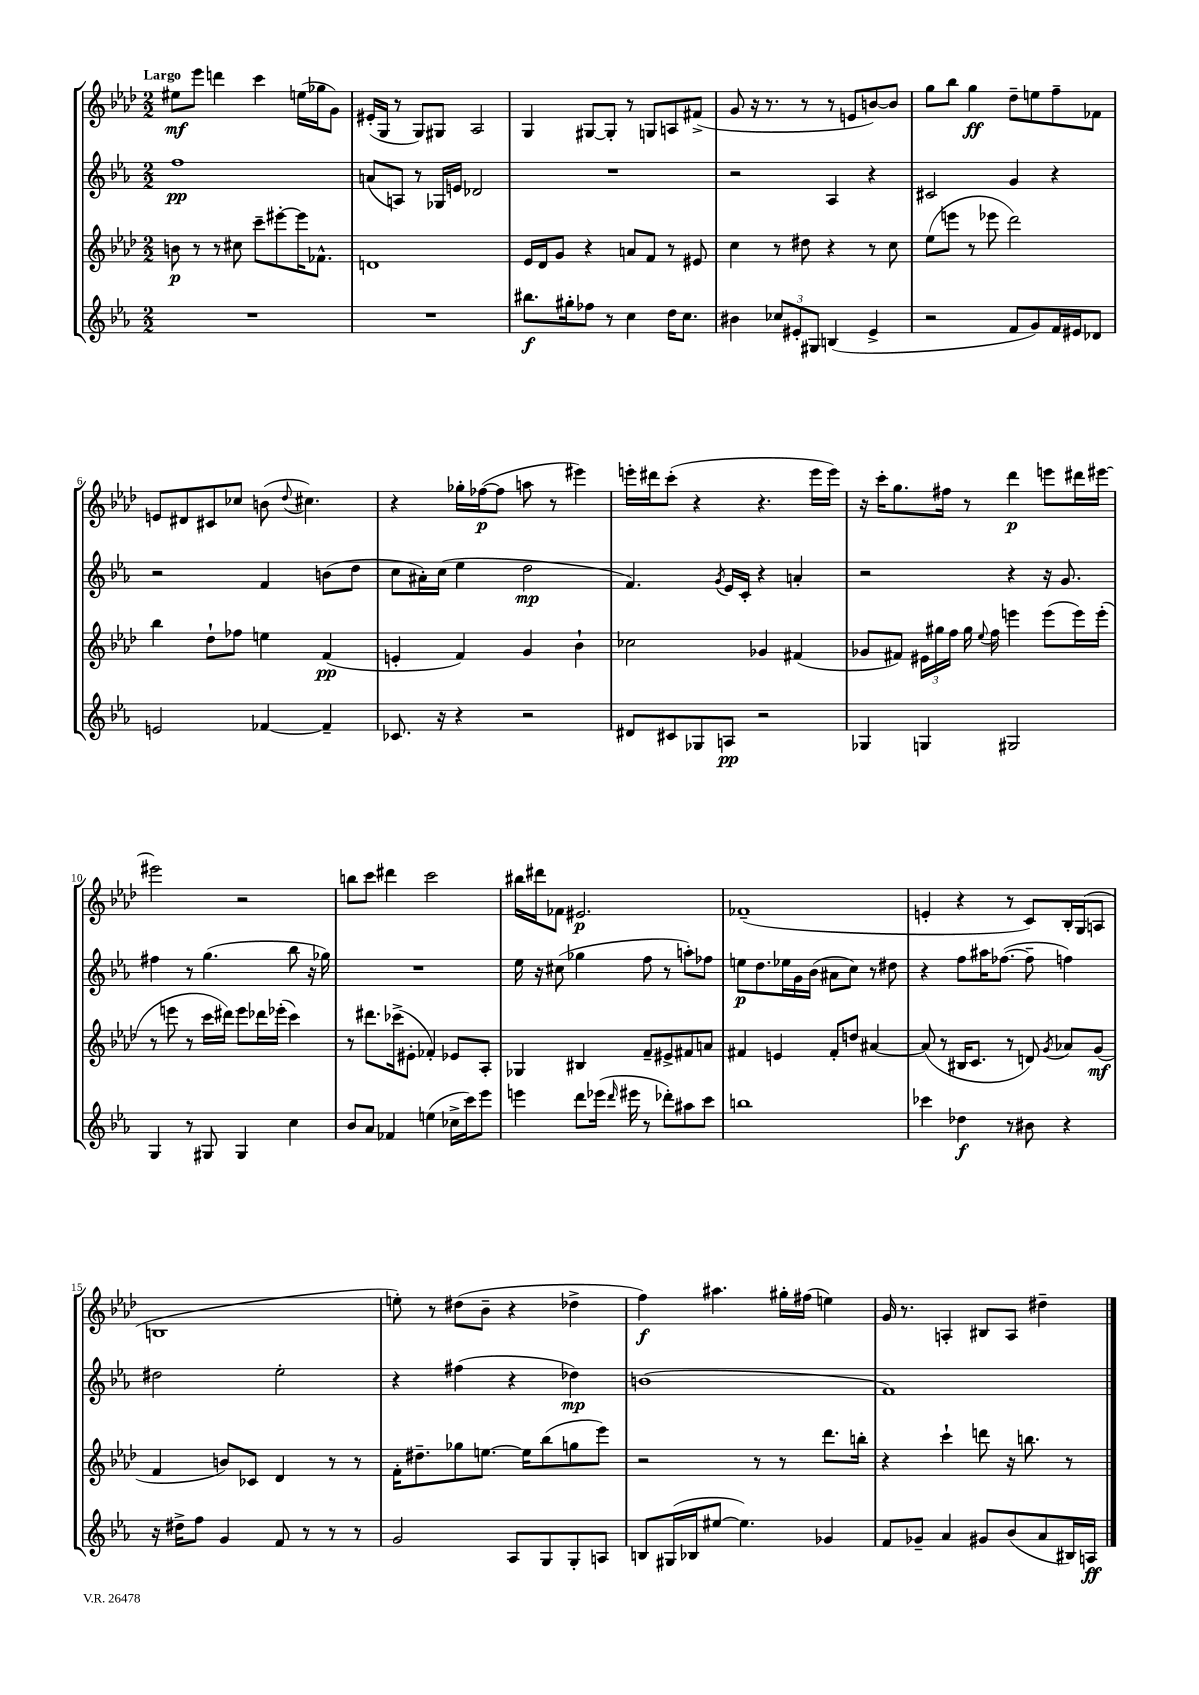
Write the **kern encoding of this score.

**kern	**kern	**kern	**kern
*staff4	*staff3	*staff2	*staff1
*clefG2	*clefG2	*clefG2	*clefG2
*k[b-e-a-]	*k[b-e-a-d-]	*k[b-e-a-]	*k[b-e-a-d-]
*M2/2	*M2/2	*M2/2	*M2/2
1r	8b\	1ff	8ee#\L
.	8r	.	8eee-\J
.	8r	.	4ddd\
.	8cc#\	.	.
.	8ccc~\L	.	4ccc\
.	[8eee#'\	.	.
.	16eee#\]K	.	(16ee\LL
.	8.f-^^\J	.	16gg-\J
.	.	.	8g\J)
=	=	=	=
1r	1d	(8a/L	(16e#'/LL
.	.	.	16G/JJ
.	.	8A/J)	8r
.	.	8r	8G/L)
.	.	16G-/LL	8G#/J
.	.	16e/JJ	.
.	.	2d-/	2A-/
=	=	=	=
8.bb#\L	16e-/LL	1r	4G/
.	16d-/J	.	.
.	8g/J	.	.
16gg#'\k	.	.	.
8ff-\J	4r	.	[8G#/L
8r	.	.	8G#'/]J
4cc\	8a/L	.	8r
.	8f/J	.	8G/L
16dd\LK	8r	.	8A/
8.cc\J	.	.	.
.	8e#/	.	(8f#^/J
=	=	=	=
4b#\	4cc\	2r	8g/
.	.	.	16r
.	.	.	8.r
12cc-/L	8r	.	.
12e#'/	.	.	.
.	8dd#\	.	8r
12G#/J	.	.	.
(4B/	4r	4A-/	8r
.	.	.	8e/L
4e#^/	8r	4r	[8b/)
.	8cc\	.	8b/]J
=	=	=	=
2r	(8ee-\L	2c#/	8gg\L
.	8eee\J	.	8bb-\J
.	8r	.	4gg\
.	8eee-\	.	.
8f/L	2ddd-\)	4g/	8dd-~\L
8g/)	.	.	8ee\
16f/L	.	4r	8ff~\
16e#/J	.	.	.
8d-/J	.	.	8f-\J
=	=	=	=
2e/	4bb-\	2r	8e/L
.	.	.	8d#/
.	8dd-`\L	.	8c#/
.	8ff-\J	.	8cc-/J
[4f-/	4ee\	4f/	(8b\
.	.	.	8qqdd-/
.	.	.	4.cc#\)
4f-~/]	(4f/	(8b\L	.
.	.	8dd\J	.
=	=	=	=
8.c-/	4e'/	8cc\L	4r
.	.	16a#'\L)	.
16r	.	(16cc\JJ	.
4r	4f/)	4ee-\	16gg-'\LL
.	.	.	([16ff-\J
.	.	.	8ff-\]J
2r	4g/	2dd\	8aa\
.	.	.	8r
.	4b-`\	.	4eee#\)
=	=	=	=
8d#/L	2cc-\	4.f/)	16eee'\LL
.	.	.	16ddd#\J
8c#/	.	.	(8ccc'\J
8G-/	.	.	4r
.	.	8qg/	.
8A/J	.	16e-/LL	.
.	.	16c'/JJ	.
2r	4g-/	4r	4.r
.	(4f#/	4a'/	.
.	.	.	16eee\LL
.	.	.	16eee\JJ)
=	=	=	=
4G-/	8g-/L	2r	16r
.	.	.	16ccc'\LK
.	8f#/J)	.	8.gg\
4G/	24e#\LL	.	.
.	24gg#\	.	.
.	.	.	16ff#\Jk
.	24ff\JJ	.	.
.	16gg#\	.	8r
.	8qqee-/	.	.
.	16ff\	.	.
2G#/	4eee\	4r	4ddd-\
.	(8eee\L	16r	8eee\L
.	.	8.g/	.
.	16eee\L)	.	16ddd#\L
.	(16eee'\JJ	.	[16eee#\JJ
=	=	=	=
4G/	8r	4ff#\	2eee#\]
.	8eee\	.	.
8r	8r	8r	.
8G#/	16ccc\LL	(4.gg\	.
.	16ddd#\JJ)	.	.
4G#/	8eee\L	.	2r
.	16ddd-\L	.	.
.	(16eee-'\JJ	.	.
4cc\	4ccc\)	8bb-\	.
.	.	16r	.
.	.	16gg-\)	.
=	=	=	=
8b-/L	8r	1r	8bb\L
8a-/J	8.ddd#\L	.	8ccc\J
4f-/	.	.	4ddd#\
.	(16ccc-^\k	.	.
.	8e#'\J	.	.
(4ee\	4f-'/)	.	2ccc\
16cc-^\LL	8e-/L	.	.
16ccc\J)	.	.	.
8eee-\J	8A-'/J	.	.
=	=	=	=
4eee\	4G-/	16ee-\	16bb#\LL
.	.	16r	16ddd#\J
.	.	(8cc#\	8f-\J
8ddd\L	4B#/	4gg-\	2.e#/
(16eee-\Jk	.	.	.
16qqddd/	.	.	.
16eee#\	.	.	.
8r	8f~/L	8ff\	.
8ddd-'\L)	8e#^/	8r	.
8aa#\	8f#/	8aa'\L)	.
8ccc\J	8a/J	8ff-\J	.
=	=	=	=
1bb	4f#/	8ee\L	(1f-~
.	.	8.dd\	.
.	4e/	.	.
.	.	16ee-\L	.
.	.	16g\	.
.	.	(16b-\JJ	.
.	8f#'/L	8a#\L	.
.	8dd/J	8cc\J)	.
.	[4a#/	8r	.
.	.	8dd#\	.
=	=	=	=
4ccc-\	(8a#/]	4r	4e'/
.	8r	.	.
4dd-\	16B#/LK	8ff\L	4r
.	8.c/J	.	.
.	.	16aa#\K	.
.	.	([8.ff-\J	.
8r	8r	.	8r
8b#\	8d/)	8ff-~\]	8c/L)
.	8qg/	.	.
4r	8a-/L	4ff\)	16B-'/L
.	.	.	(16G/J
.	(8g/J	.	8A/J
=	=	=	=
16r	4f/	2dd#\	1B
16dd#^\LK	.	.	.
8ff\J	.	.	.
4g/	8b/L)	.	.
.	8c-/J	.	.
8f/	4d-/	2ee-'\	.
8r	.	.	.
8r	8r	.	.
8r	8r	.	.
=	=	=	=
2g/	16f'\LK	4r	8ee'\)
.	8.dd#~\	.	.
.	.	.	8r
.	8gg-\	(4ff#\	(8dd#\L
.	[8.ee\J	.	8b-~\J
8A-/L	.	4r	4r
.	16ee\]LK	.	.
8G/	(8bb-\	.	.
8G'/	8gg\	4dd-\)	4dd-^\
8A/J	8eee-\J)	.	.
=	=	=	=
8B/L	2r	(1b	4ff\)
(16G#/L	.	.	.
16B-/J	.	.	.
[8ee#/J	.	.	4.aa#\
4.ee#\])	.	.	.
.	8r	.	.
.	8r	.	16gg#'\LL
.	.	.	(16ff#\JJ
4g-/	8.ddd-\L	.	4ee\)
.	16bb'\Jk	.	.
=	=	=	=
8f/L	4r	1f)	16g/
.	.	.	8.r
8g-~/J	.	.	.
4a-/	4ccc`\	.	4A'/
8g#/L	8ddd\	.	8B#/L
(8b-/	16r	.	8A/J
.	8.bb\	.	.
8a-/	.	.	4dd#~\
16B#/L)	8r	.	.
16A/JJ	.	.	.
==	==	==	==
*-	*-	*-	*-
